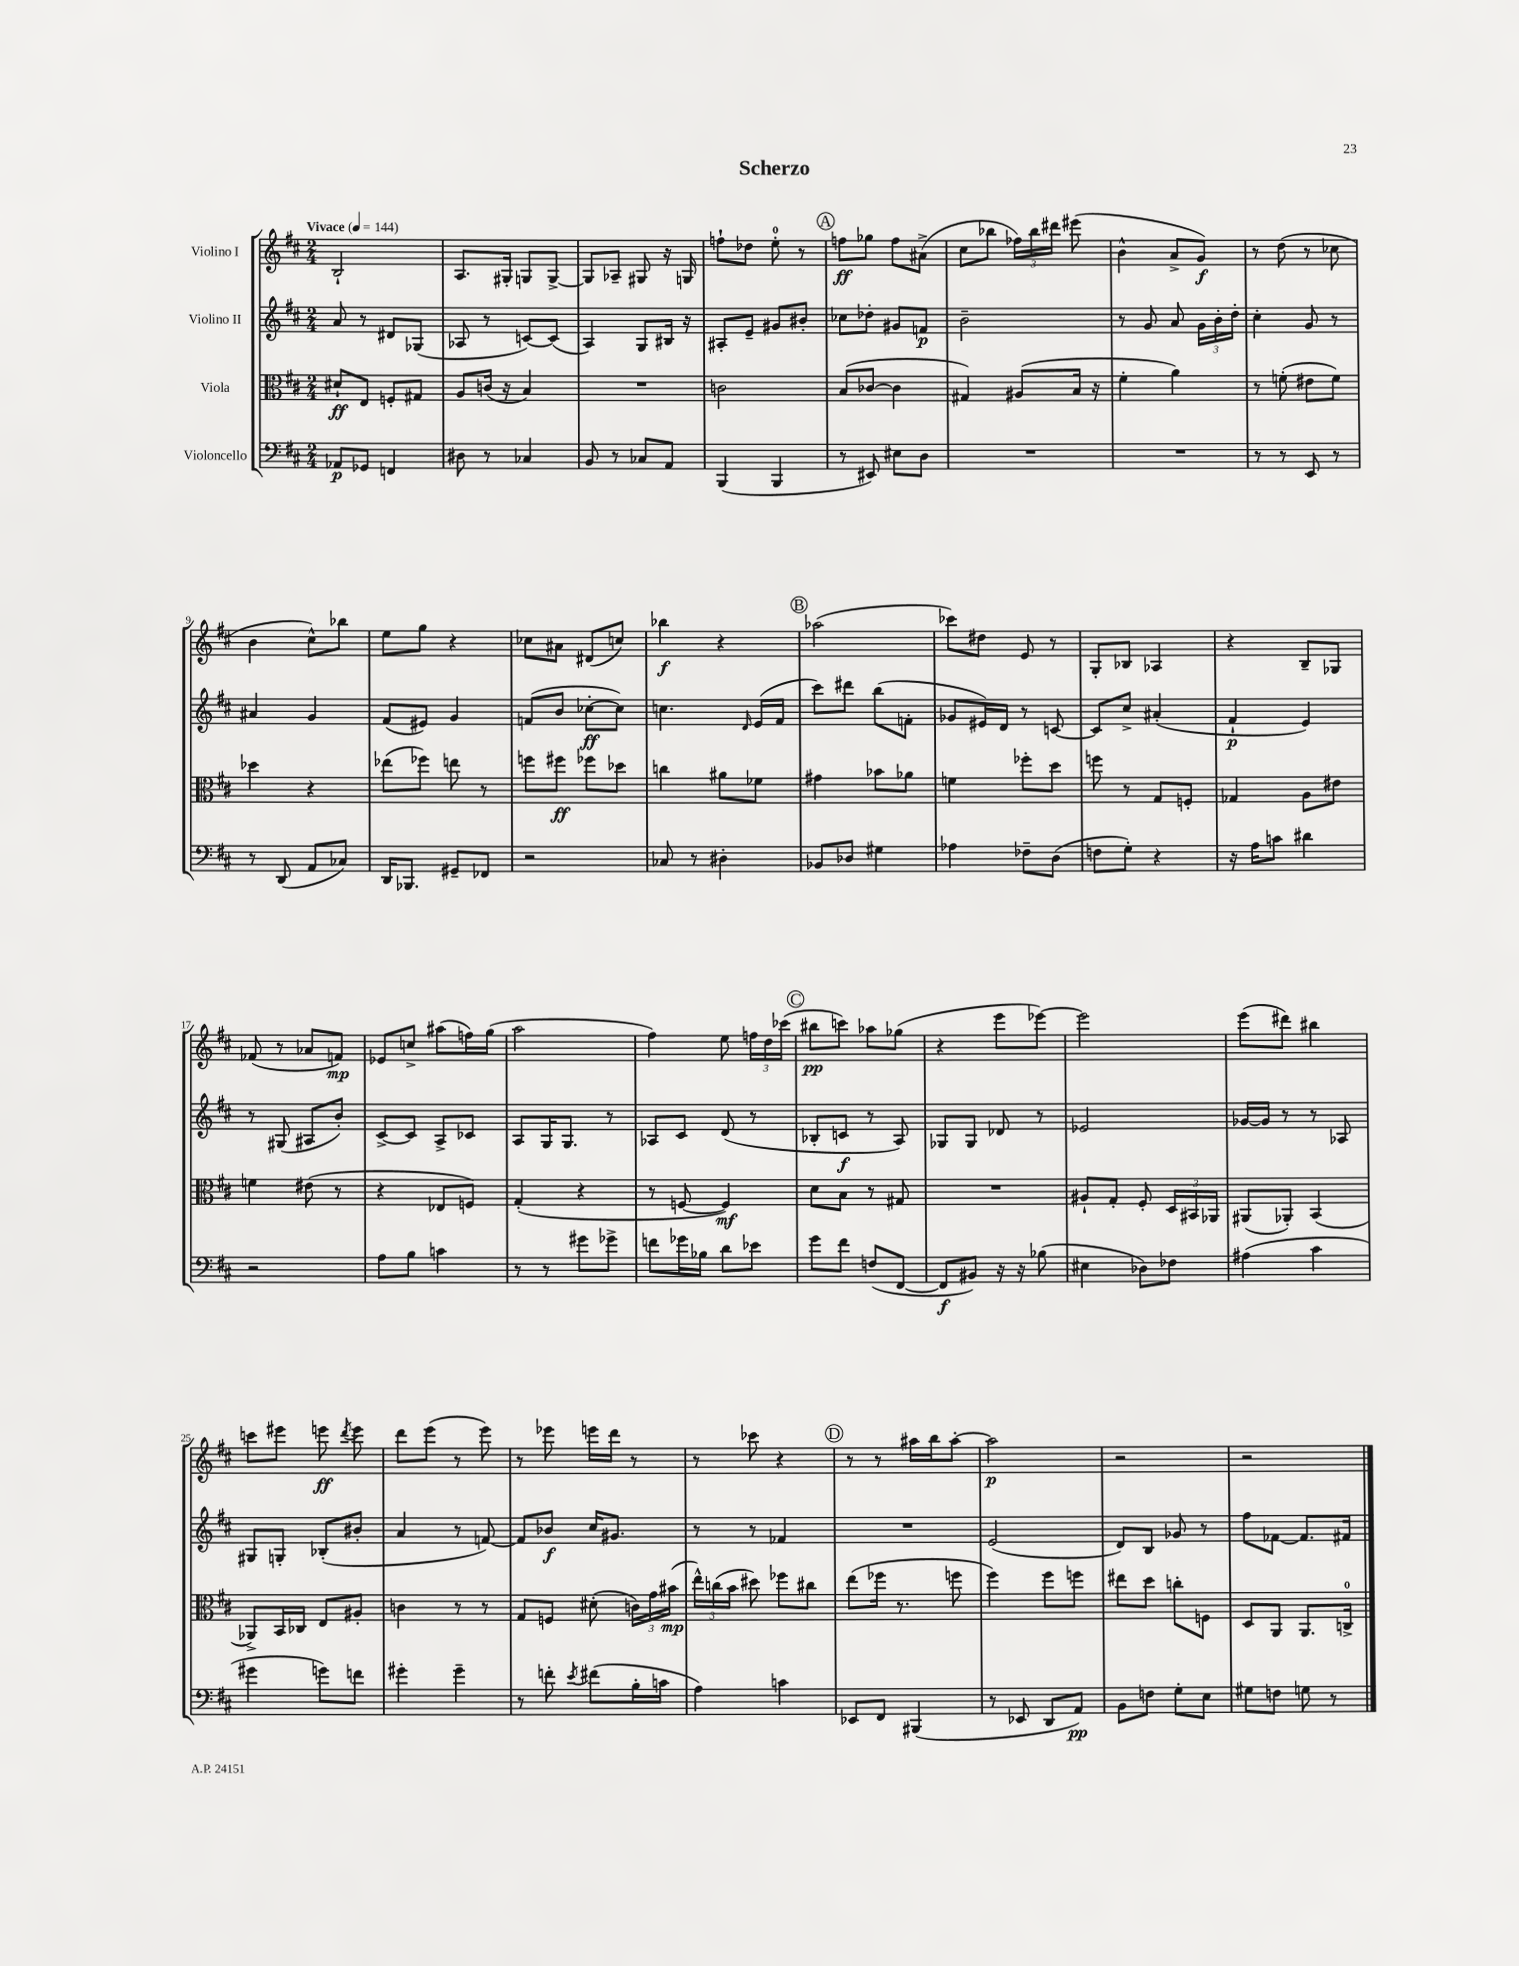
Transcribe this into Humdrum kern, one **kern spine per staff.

**kern	**kern	**kern	**kern
*staff4	*staff3	*staff2	*staff1
*clefF4	*clefC3	*clefG2	*clefG2
*k[f#c#]	*k[f#c#]	*k[f#c#]	*k[f#c#]
*M2/4	*M2/4	*M2/4	*M2/4
*MM144	*MM144	*MM144	*MM144
8AA-	8d#`	8a	2B`
8GG-	8E	8r	.
4FF	8F'	8d#	.
.	8G#	(8G-	.
=	=	=	=
8D#	8A	8A-	8.A
8r	(16c	8r	.
.	16r	.	16G#'
4C-	4B)	[8c)	8G
.	.	(8c]	[8G^
=	=	=	=
8BB	2r	4A)	8G]
8r	.	.	8A-~
8C-	.	8G	8G#
8AA	.	16B#	16r
.	.	16r	16G
=	=	=	=
(4BBB	2c	8A#'	8ff`
.	.	8e~	8dd-
4BBB	.	8g#	8ee'
.	.	8b#'	8r
=	=	=	=
8r	(8B	8cc-	8ff
8EE#)	[8c-	8dd-'	8gg-
8E#	4c-]	8g#	8ff
8D	.	8f	(8a#^
=	=	=	=
2r	4G#)	2b~	8cc#
.	.	.	8bb-
.	(8A#	.	24ff-)
.	.	.	24bb-
.	.	.	24ddd#
.	16B	.	(8eee#
.	16r	.	.
=	=	=	=
2r	4f#'	8r	4b^^
.	.	8g	.
.	4a)	8a	8a^
.	.	24g	8g)
.	.	24b'	.
.	.	24dd'	.
=	=	=	=
8r	8r	4cc#'	8r
8r	(8f'	.	(8dd
8EE	8e#	8g	8r
8r	8f)	8r	8cc-
=	=	=	=
8r	4dd-	4a#	4b
(8DD	.	.	.
8AA	4r	4g	8cc#^^)
8C-)	.	.	8bb-
=	=	=	=
16DD	(8ee-	(8f#	8ee
8.BBB-	.	.	.
.	8ff-)	8e#)	8gg
8GG#~	8ee	4g	4r
8FF-	8r	.	.
=	=	=	=
2r	8ff	(8f	8cc-
.	8ff#	8b	8a#
.	8ff-	[8cc-'	(8d#
.	8dd-	8cc-])	8cc)
=	=	=	=
8C-	4cc	4.cc	4bb-
8r	.	.	.
4D#'	8a#	.	4r
.	.	16qqd	.
.	8f-	(16e	.
.	.	16f#	.
=	=	=	=
8BB-	4g#	8ccc#)	(2aa-
8D-	.	8ddd#	.
4G#	8b-	(8bb	.
.	8a-	8f'	.
=	=	=	=
4A-	4f	8g-	8ccc-)
.	.	16e#)	8dd#
.	.	16d	.
8F-~	8ff-'	8r	8e
(8D	8dd	[8c	8r
=	=	=	=
8F	8ff	8c]	8G'
8G')	8r	8cc#^	8B-
4r	8G	(4a#'	4A-
.	8F'	.	.
=	=	=	=
16r	4G-	4f#`	4r
16A	.	.	.
8c	.	.	.
4d#	8A	4e)	8B~
.	8e#	.	8G-
=	=	=	=
2r	4f	8r	(8f-
.	.	(8G#	8r
.	(8e#	8A#	8a-
.	8r	8b')	8f)
=	=	=	=
8A	4r	[8c#^	8e-
8B	.	8c#]	8cc^
4c	8E-	8A^	(8aa#
.	8F)	8c-	16ff)
.	.	.	(16gg
=	=	=	=
8r	(4G'	8A	2aa
8r	.	16G	.
.	.	8.G	.
8g#	4r	.	.
8g-^	.	8r	.
=	=	=	=
8f	8r	8A-	4ff#)
16g-	[8F	8c#	.
16B-	.	.	.
8d	4F])	(8d	8ee
8e-	.	8r	24ff
.	.	.	24dd
.	.	.	(24ccc-
=	=	=	=
8g	8d	8B-'	8bb#
8f#	8B	8c	8ccc)
(8F	8r	8r	8aa-
[8FF#	8G#	8A)	(8gg-
=	=	=	=
8FF#]	2r	8G-	4r
8BB#)	.	8G-	.
16r	.	8d-	8eee
16r	.	.	.
(8B-	.	8r	[8eee-)
=	=	=	=
4E#	8A#`	2e-	2eee-]
.	8G'	.	.
8D-)	8F#'	.	.
8F-	24D	.	.
.	24BB#	.	.
.	24AA-	.	.
=	=	=	=
(4A#	(8AA#	[16g-	(8eee
.	.	16g-]	.
.	8AA-')	8r	8ddd#)
4c#	(4BB	8r	4bb#
.	.	8A-	.
=	=	=	=
4g#	8AA-^)	8G#	8ccc
.	16BB	8G'	8eee#
.	16C-	.	.
8g)	8E	(8B-'	8eee
.	.	.	8qddd
8f	8A#'	8b#'	8eee
=	=	=	=
4g#'	4c	4a	8ddd
.	.	.	(8eee
4g#~	8r	8r	8r
.	8r	[8f)	8eee)
=	=	=	=
8r	8G	8f]	8r
8f'	8F	8b-	8eee-
8qe	.	.	.
(8f#	(8d#'	16cc#	16eee
.	.	8.g#	16ddd
16B'	24c)	.	8r
.	24g	.	.
16c	.	.	.
.	(24b#	.	.
=	=	=	=
4A)	24ee^^)	8r	8r
.	(24cc	.	.
.	24b	.	.
.	8dd#)	8r	8ccc-
4c	8ff-	4f-	4r
.	8cc#	.	.
=	=	=	=
8EE-	(8ee	2r	8r
8FF#	16ff-	.	8r
.	8.r	.	.
(4BBB#	.	.	16aa#
.	.	.	16bb
.	8ff	.	[8aa#'
=	=	=	=
8r	4ff#)	(2e	2aa#]
8EE-	.	.	.
8DD	8ff#	.	.
8AA)	8ff	.	.
=	=	=	=
8BB	8ee#	8d)	2r
8F	8dd	8B	.
8G'	8cc'	8g-	.
8E	8F	8r	.
=	=	=	=
8G#	8D	8ff#	2r
8F	8AA	[8f-	.
8G	8.AA	8.f-]	.
8r	.	.	.
.	16C^	16f#	.
==	==	==	==
*-	*-	*-	*-
